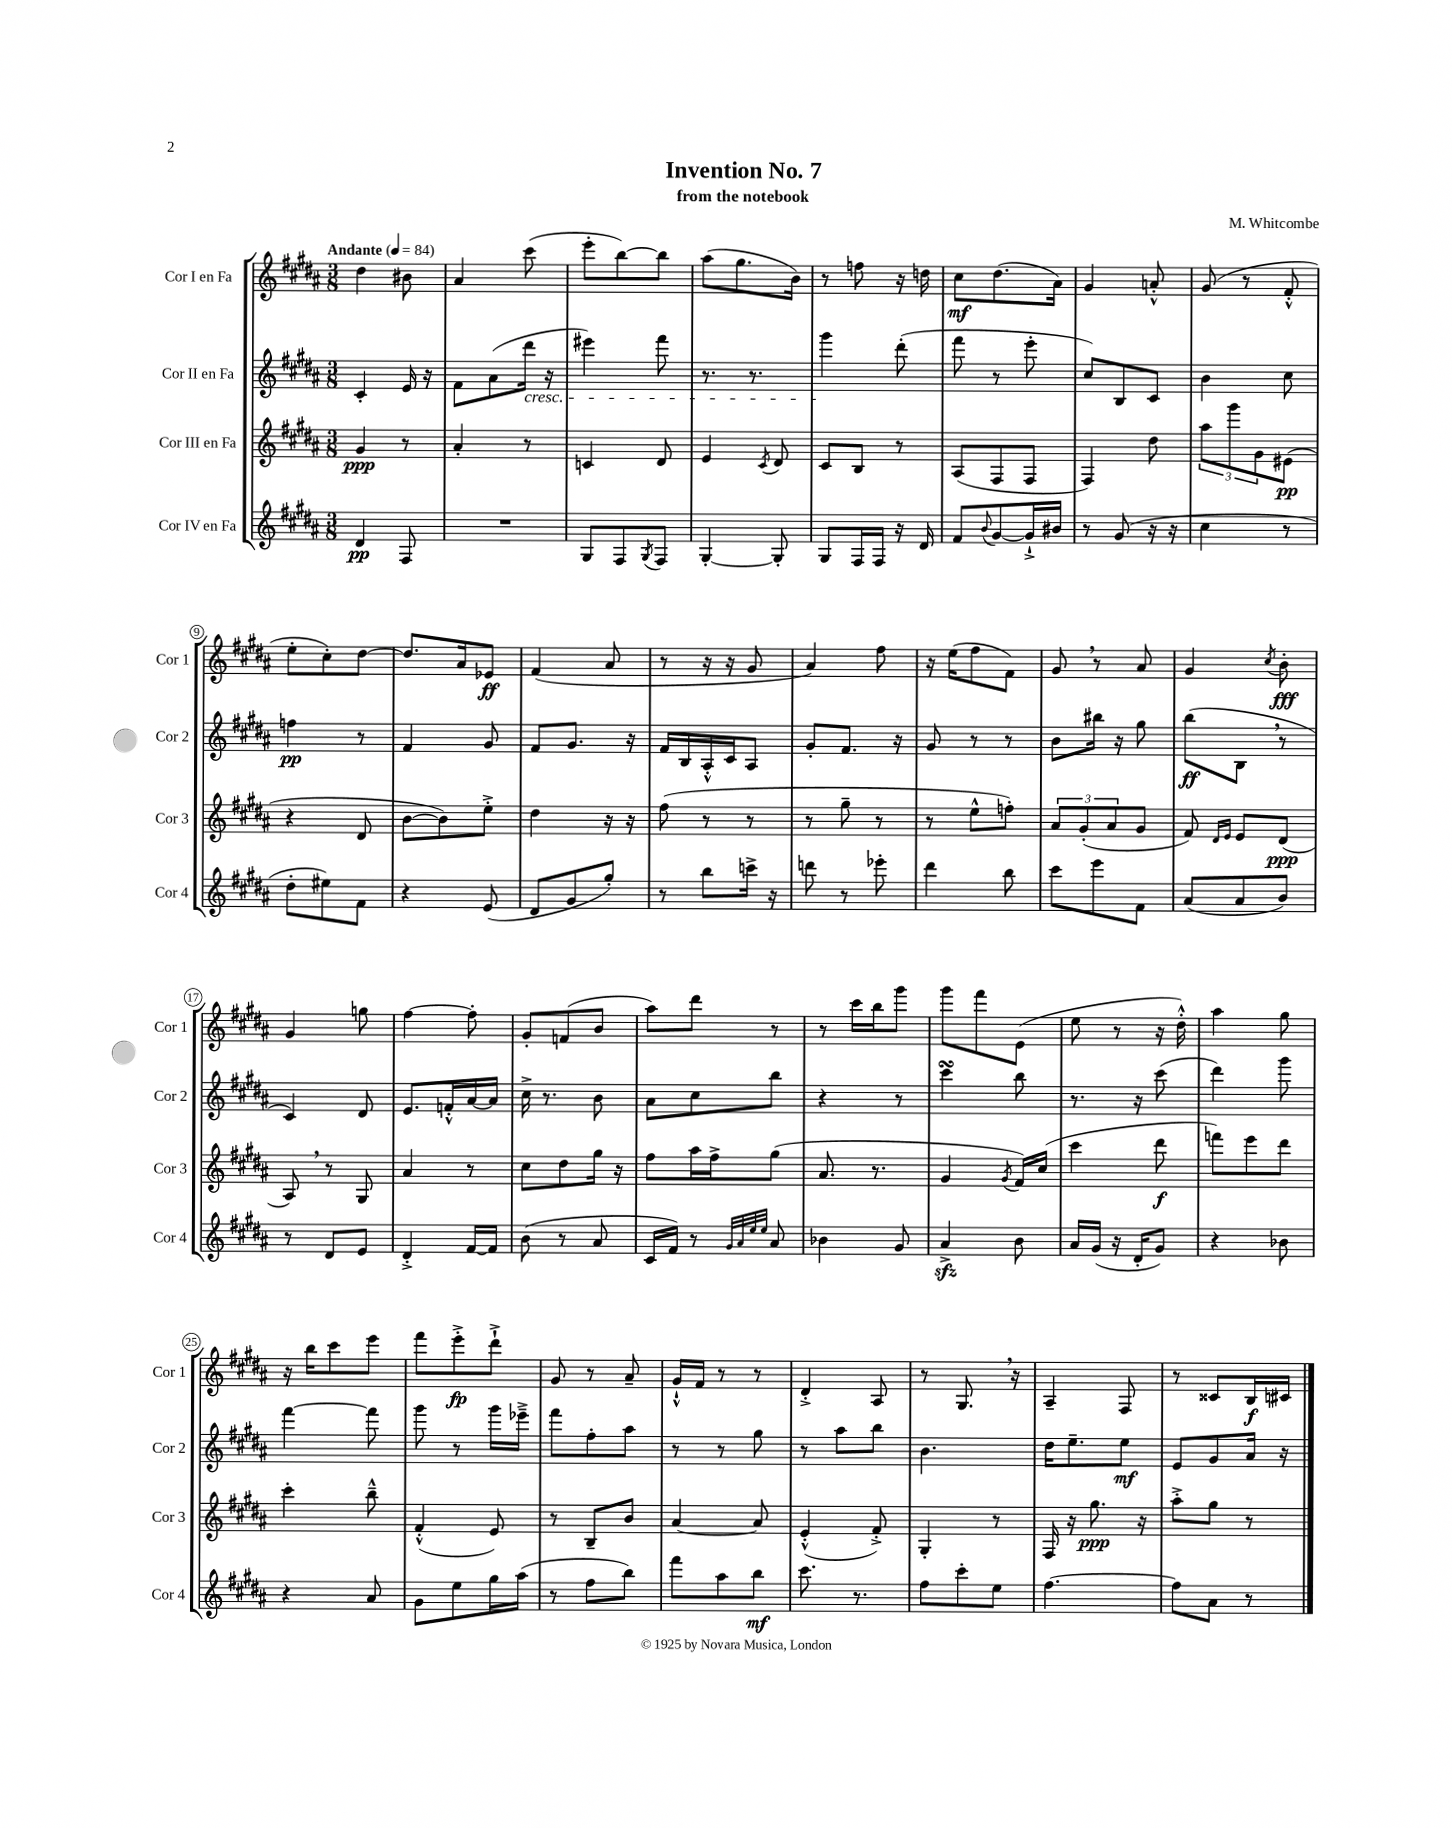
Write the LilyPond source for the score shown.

\header { title = "Invention No. 7" composer = "M. Whitcombe" subtitle = "from the notebook" }
<<
\new StaffGroup <<
\new Staff = "s0" \with { instrumentName = "Cor I en Fa" shortInstrumentName = "Cor 1" } {
    \clef treble \key b \major \numericTimeSignature \time 3/8 \tempo "Andante" 4 = 84
    dis''4 bis'8 |
    ais'4 cis'''8( |
    e'''8-. b''8~) b''8 |
    ais''8( gis''8. b'16) |
    r8 f''8 r16 d''16 |
    cis''8\mf dis''8.( ais'16) |
    gis'4 a'8-.-^ |
    gis'8( r8 fis'8-.-^ |
    e''8-. cis''8-.) dis''8~ |
    dis''8. ais'16 ees'8\ff |
    fis'4( ais'8 |
    r8 r16 r16 gis'8 |
    ais'4) fis''8 |
    r16 e''16( fis''8 fis'8) |
    gis'8 \breathe r8 ais'8 |
    gis'4 \acciaccatura { cis''8 } b'8-.\fff |
    gis'4 g''8 |
    fis''4~ fis''8-. |
    gis'8-. f'8( b'8 |
    ais''8) dis'''8 r8 |
    r8 cis'''16 b''16 gis'''8 |
    gis'''8 fis'''8 e'8( |
    e''8 r8 r16 dis''16-.-^) |
    ais''4 gis''8 |
    r16 b''16 cis'''8 e'''8 |
    fis'''8 e'''8-.->\fp dis'''8-!-> |
    gis'8 r8 ais'8-- |
    gis'16-!-^ fis'16 r8 r8 |
    dis'4-.-> ais8 |
    r8 gis8. \breathe r16 |
    ais4-- fis8 |
    r8 cisis'8 b16\f cis'16 \bar "|." |
}
\new Staff = "s1" \with { instrumentName = "Cor II en Fa" shortInstrumentName = "Cor 2" } {
    \clef treble \key b \major \numericTimeSignature \time 3/8
    cis'4-. e'16 r16 |
    fis'8 ais'8( dis'''16\cresc r16 |
    eis'''4) fis'''8 |
    r8. r8. |
    gis'''4\! dis'''8-.( |
    fis'''8 r8 e'''8-. |
    cis''8) b8 cis'8 |
    b'4 cis''8 |
    f''4\pp r8 |
    fis'4 gis'8 |
    fis'8 gis'8. r16 |
    fis'16 b16 ais16-.-^ cis'16 ais8 |
    gis'8-. fis'8. r16 |
    gis'8 r8 r8 |
    b'8 bis''16 r16 gis''8 |
    b''8\ff( b8 \breathe r8 |
    cis'4) dis'8 |
    e'8. f'16-.-^ ais'16~ ais'16 |
    cis''16-> r8. b'8 |
    ais'8 cis''8 b''8 |
    r4 r8 |
    cis'''4\turn b''8 |
    r8. r16 cis'''8( |
    dis'''4) gis'''8 |
    fis'''4~ fis'''8 |
    gis'''8 r8 gis'''16 ees'''16---> |
    fis'''8 fis''8-. ais''8 |
    r8 r8 gis''8 |
    r8 ais''8 b''8 |
    b'4. |
    dis''16 e''8.-- e''8\mf |
    e'8 gis'8 ais'16 r16 \bar "|." |
}
\new Staff = "s2" \with { instrumentName = "Cor III en Fa" shortInstrumentName = "Cor 3" } {
    \clef treble \key b \major \numericTimeSignature \time 3/8
    gis'4\ppp r8 |
    ais'4-. r8 |
    c'4 dis'8 |
    e'4 \acciaccatura { cis'8 } dis'8 |
    cis'8 b8 r8 |
    ais8( fis8 fis8 |
    fis4) dis''8 |
    \tuplet 3/2 { ais''8 gis'''8 gis'8 } eis'8\pp( |
    r4 dis'8 |
    b'8~ b'8) e''8-.-> |
    dis''4 r16 r16 |
    fis''8( r8 r8 |
    r8 gis''8-- r8 |
    r8 e''8-^ f''8-.) |
    \tuplet 3/2 { ais'8 gis'8-.( ais'8 } gis'8 |
    fis'8) \grace { dis'16 e'16 } e'8 dis'8\ppp( |
    ais8) \breathe r8 gis8 |
    ais'4 r8 |
    cis''8 dis''8 gis''16 r16 |
    fis''8 ais''16 fis''16-> gis''8( |
    ais'8. r8. |
    gis'4 \acciaccatura { gis'8 } fis'16) cis''16( |
    cis'''4 dis'''8\f |
    f'''8) e'''8 dis'''8 |
    cis'''4-. b''8---^ |
    fis'4-.-^( e'8) |
    r8 b8-- b'8 |
    ais'4~ ais'8 |
    e'4-.-^( fis'8-.->) |
    gis4-. r8 |
    fis16 r16 gis''8.\ppp r16 |
    ais''8-.-> gis''8 r8 \bar "|." |
}
\new Staff = "s3" \with { instrumentName = "Cor IV en Fa" shortInstrumentName = "Cor 4" } {
    \clef treble \key b \major \numericTimeSignature \time 3/8
    dis'4\pp fis8 |
    R4. |
    gis8 fis8 \acciaccatura { gis8 } fis8 |
    gis4~-. gis8-. |
    gis8 fis16 fis16 r16 dis'16 |
    fis'8 \appoggiatura { b'8 } gis'8~ gis'16-!-> bis'16 |
    r8 gis'8( r16 r16 |
    cis''4 r8 |
    dis''8-. eis''8) fis'8 |
    r4 e'8( |
    dis'8 gis'8 gis''8-.) |
    r8 b''8 c'''16-> r16 |
    d'''8 r8 ees'''8-. |
    dis'''4 b''8 |
    cis'''8 e'''8 fis'8 |
    ais'8( ais'8 b'8) |
    r8 dis'8 e'8 |
    dis'4-.-> fis'16~ fis'16 |
    b'8( r8 ais'8 |
    cis'16 fis'16) r8 \grace { gis'32 ais'32 e''32 e''32 } ais'8 |
    bes'4 gis'8 |
    ais'4->\sfz b'8 |
    ais'16 gis'16( r16 dis'16-. gis'8) |
    r4 bes'8 |
    r4 ais'8 |
    gis'8 e''8 gis''16 ais''16( |
    r8 fis''8 b''8) |
    fis'''8 ais''8 b''8\mf |
    cis'''8. r8. |
    fis''8 cis'''8-. e''8 |
    fis''4.~ |
    fis''8 ais'8 r8 \bar "|." |
}
>>
>>
\layout { \context { \Score \override BarNumber.stencil = #(make-stencil-circler 0.1 0.3 ly:text-interface::print) } }
